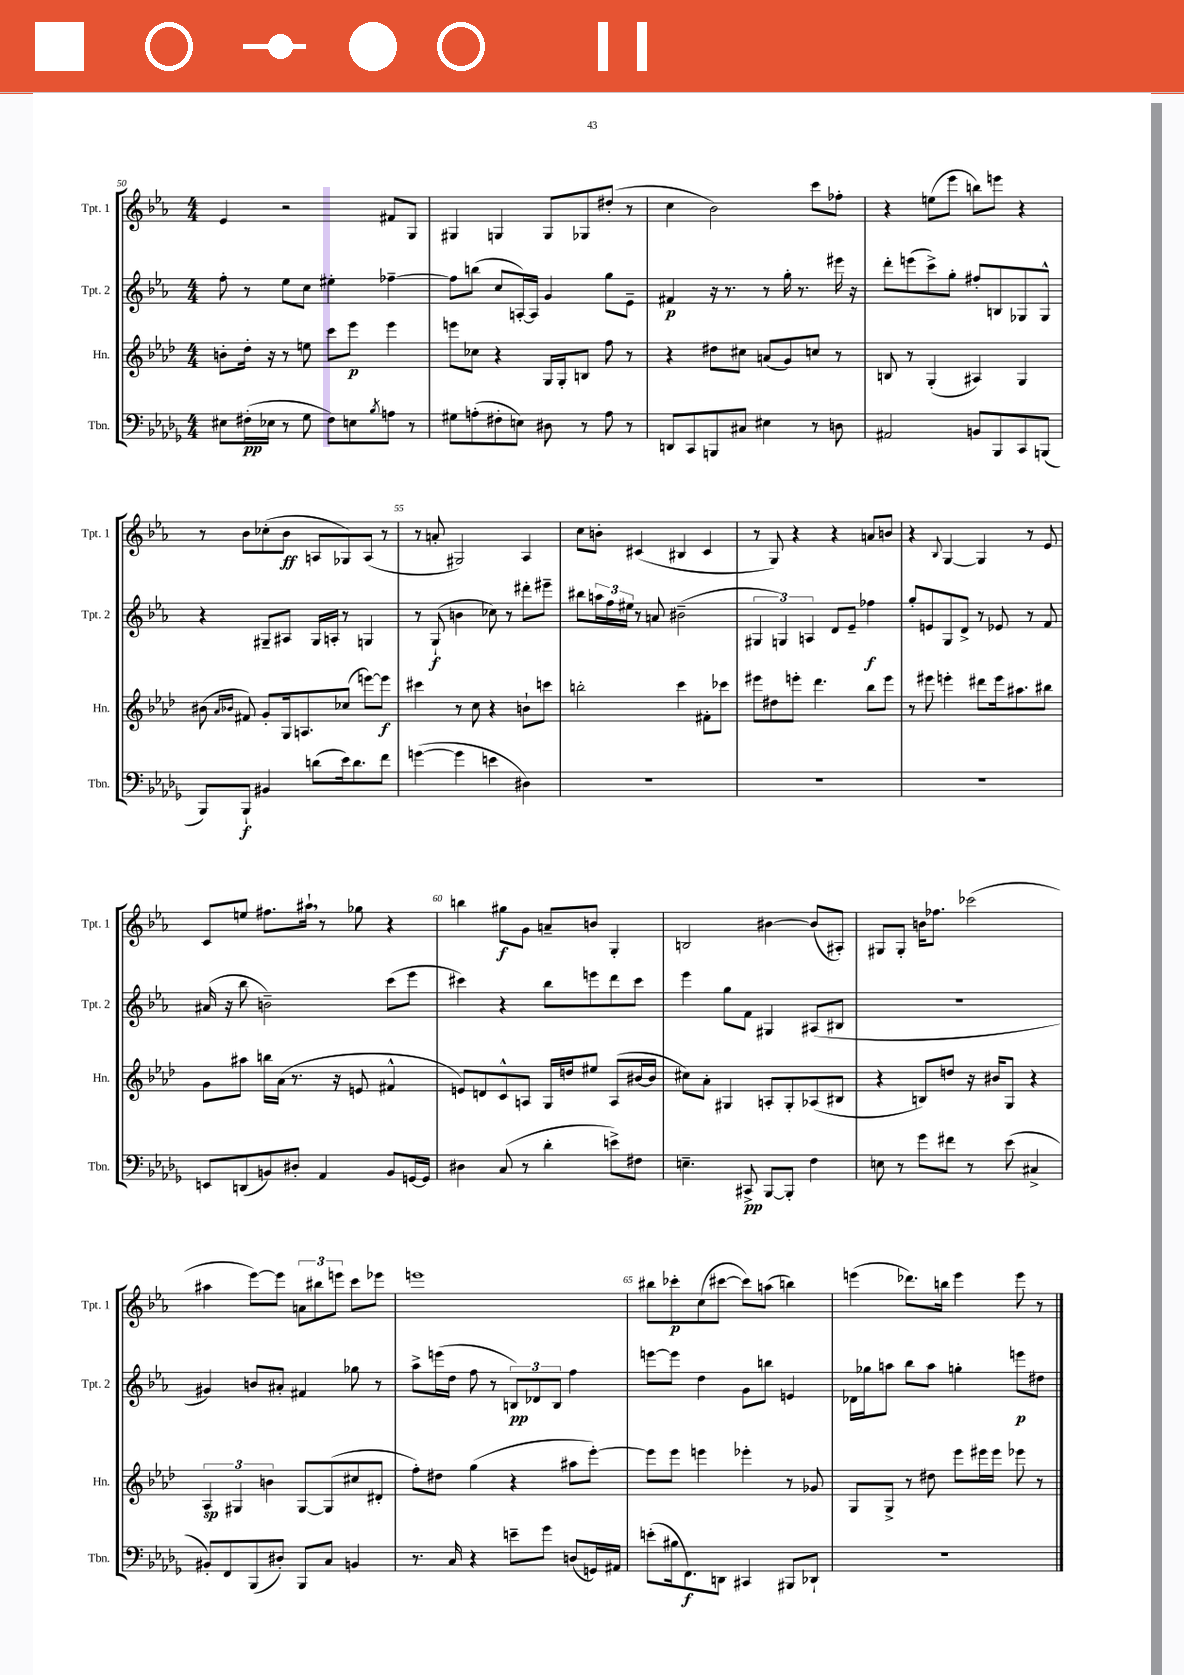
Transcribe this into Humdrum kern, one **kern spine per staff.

**kern	**dynam	**kern	**dynam	**kern	**dynam	**kern	**dynam
*part4	*part4	*part3	*part3	*part2	*part2	*part1	*part1
*staff4	*staff4	*staff3	*staff3	*staff2	*staff2	*staff1	*staff1
*I"Tbn.	*	*I"Hn.	*	*I"Tpt. 2	*	*I"Tpt. 1	*
*I'Tbn.	*	*I'Hn.	*	*I'Tpt. 2	*	*I'Tpt. 1	*
*clefF4	*	*clefG2	*	*clefG2	*	*clefG2	*
*k[b-e-a-d-g-]	*	*k[b-e-a-d-]	*	*k[b-e-a-]	*	*k[b-e-a-]	*
*M4/4	*	*M4/4	*	*M4/4	*	*M4/4	*
=50	=50	=50	=50	=50	=50	=50	=50
8E#X\L	.	8bn'\L	.	8ff'\	.	4e-/	.
(16F#X'\L	pp	16dd-'\Jk	.	8r	.	.	.
16E-X\JJ	.	16r	.	.	.	.	.
8r	.	8r	.	8ee-\L	.	2r	.
8G-\	.	8een\	.	8cc\J	.	.	.
8F#\L)	.	8ccc\L	.	4ee#X'\	.	.	.
8En\	.	8eee-\J	p	.	.	.	.
8qB-/	.	.	.	.	.	.	.
8An\J	.	4eee-\	.	[4ff-X~\	.	8f#X/L	.
8r	.	.	.	.	.	8G/J	.
=51	=51	=51	=51	=51	=51	=51	=51
8G#X\L	.	8eeen\L	.	8ff-\L]	.	4G#X/	.
(8An'\	.	8cc-X\J	.	(8bbn\J	.	.	.
8F#X'\	.	4r	.	8cc/L	.	4Gn/	.
8En\J)	.	.	.	[16An'/L)	.	.	.
.	.	.	.	16A/JJ]	.	.	.
8D#X\	.	16G/LL	.	4g/	.	8G/L	.
.	.	16G'/J	.	.	.	.	.
8r	.	8Bn/J	.	.	.	8G-X/	.
8A\	.	8ff\	.	8gg\L	.	(8dd#X'/J	.
8r	.	8r	.	8e-~\J	.	8r	.
=52	=52	=52	=52	=52	=52	=52	=52
8DDn/L	.	4r	.	4f#X/	p	4cc\	.
8CC/	.	.	.	.	.	.	.
8BBBn/	.	8dd#X\L	.	16r	.	2b-\)	.
.	.	.	.	8.r	.	.	.
8C#X/J	.	8cc#X\J	.	.	.	.	.
4E#X\	.	(8an/L	.	8r	.	.	.
.	.	8g/)	.	16gg'\	.	.	.
.	.	.	.	8.r	.	.	.
8r	.	8ccn/J	.	.	.	8ccc\L	.
8Dn\	.	8r	.	16eee#X\	.	8ff-X'\J	.
.	.	.	.	16r	.	.	.
=53	=53	=53	=53	=53	=53	=53	=53
2AA#X/	.	8Bn/	.	8ddd'\L	.	4r	.
.	.	8r	.	(8eeen\	.	.	.
.	.	(4G'/	.	8ccc^\)	.	(8een\L	.
.	.	.	.	8gg'\J	.	8eee-\J	.
8BBn/L	.	4A#X/)	.	8ff#X'/L	.	8bbn\L)	.
8BBB-/	.	.	.	8Bn/	.	8eeen\J	.
8CC/	.	4G/	.	8G-X/	.	4r	.
(8BBBn/J	.	.	.	8G-^^/J	.	.	.
!!LO:LB:g=z
=54	=54	=54	=54	=54	=54	=54	=54
8BBB-/L)	.	(8b#X\	.	4r	.	8r	.
.	.	16qqa-/LL	.	.	.	.	.
.	.	16qqb-X/JJ	.	.	.	.	.
8BBB-`/J	f	8f#X/)	.	.	.	8b-\L	.
4BB#X/	.	8g'/L	.	8G#X~/L	.	(8cc-X'\	.
.	.	16G/k	.	8A#X/J	.	8b-\J	ff
.	.	8.An/	.	.	.	.	.
(8dn\L	.	.	.	16G#/LL	.	8An/L	.
.	.	.	.	16An'/JJ	.	.	.
16e-\k)	.	(8cc-X/J	.	8r	.	8G-X/)	.
8.d\	.	.	.	.	.	.	.
.	.	[8eeen\L)	.	4Gn/	.	(8A/J	.
8f\J	.	8eee\J]	f	.	.	8r	.
=55	=55	=55	=55	=55	=55	=55	=55
([4gn\	.	4ccc#X\	.	8r	.	8r	.
.	.	.	.	(8G`/	f	8an'/	.
4g\]	.	8r	.	4bn\	.	2G#X/)	.
.	.	8cc\	.	.	.	.	.
4en\	.	4r	.	8cc-X\)	.	.	.
.	.	.	.	8r	.	.	.
4D#X\)	.	8bn`\L	.	8ddd#X'\L	.	4A-/	.
.	.	8cccn\J	.	8eee#X~\J	.	.	.
=56	=56	=56	=56	=56	=56	=56	=56
1r	.	2bbn'\	.	8bb#X\L	.	8cc\L	.
.	.	.	.	24aan\L	.	8bn'\J	.
.	.	.	.	24ff\	.	.	.
.	.	.	.	24ee#X\JJ	.	.	.
.	.	.	.	8r	.	(4c#X/	.
.	.	.	.	8an/	.	.	.
.	.	4ccc\	.	(2b#X~\	.	4B#X/	.
.	.	8f#X'\L	.	.	.	4c#/	.
.	.	8ccc-X\J	.	.	.	.	.
=57	=57	=57	=57	=57	=57	=57	=57
1r	.	8eee#X\L	.	6G#X/	.	8r	.
.	.	8dd#X\	.	.	.	8G/)	.
.	.	.	.	6Gn/)	.	.	.
.	.	8eeen'\J	.	.	.	4r	.
.	.	.	.	6An/	.	.	.
.	.	4.ddd-\	.	.	.	.	.
.	.	.	.	8d/L	.	4r	.
.	.	.	.	8e-~/J	.	.	.
.	.	8bb-\L	.	4ff-X\	f	8an/L	.
.	.	8eee\J	.	.	.	8bn/J	.
=58	=58	=58	=58	=58	=58	=58	=58
1r	.	8r	.	8gg'/L	.	4r	.
.	.	8eee#X\	.	8en/	.	.	.
.	.	.	.	.	.	8qqB-/	.
.	.	4eeen'\	.	8G/	.	[4G/	.
.	.	.	.	8d^/J	.	.	.
.	.	8ddd#X\L	.	8r	.	4G/]	.
.	.	16eee\k	.	8e-X/	.	.	.
.	.	8.aa#X\	.	.	.	.	.
.	.	.	.	8r	.	8r	.
.	.	8bb#X\J	.	8f/	.	8e-/	.
!!LO:LB:g=z
=59	=59	=59	=59	=59	=59	=59	=59
8EEn/L	.	8g\L	.	(16a#X/	.	8c/L	.
.	.	.	.	16r	.	.	.
(8DDn/	.	8aa#X\J	.	8bb-\	.	8een/J	.
8BBn/)	.	16bbn\LL	.	2bn~\)	.	8.ff#X\L	.
.	.	(16a-\JJ	.	.	.	.	.
8D#X'/J	.	8.r	.	.	.	.	.
.	.	.	.	.	.	16aa#X`,\Jk	.
4AA-/	.	.	.	.	.	8r	.
.	.	16r	.	.	.	.	.
.	.	8en/	.	.	.	8gg-X\	.
8BB/L	.	4f#X^^/	.	(8ccc\L	.	4r	.
[16GGn/L	.	.	.	8eee-\J	.	.	.
16GG/JJ]	.	.	.	.	.	.	.
=60	=60	=60	=60	=60	=60	=60	=60
4D#X\	.	8en/L)	.	4ccc#X\)	.	4bbn\	.
.	.	8dn/	.	.	.	.	.
(8C/	.	8c^^/	.	4r	.	8gg#X\L	f
8r	.	8An/J	.	.	.	8g\J	.
4d-'\	.	16G/LL	.	8bb-\L	.	8an~/L	.
.	.	16ddn/J	.	.	.	.	.
.	.	8ee#X/J	.	8eeen\	.	8bn/J	.
8en^\L)	.	(8A/L	.	8ddd\	.	4G'/	.
8F#X\J	.	[16b#X/L	.	8ccc#\J	.	.	.
.	.	16b#/JJ]	.	.	.	.	.
=61	=61	=61	=61	=61	=61	=61	=61
4.En~\	.	8cc#X\L)	.	4eee-\	.	2Bn/	.
.	.	8a-'\J	.	.	.	.	.
.	.	4G#X/	.	8gg\L	.	.	.
8CC#X^/	pp	.	.	8f\J	.	.	.
[8BBB-/L	.	8An'/L	.	4G#X/	.	[4b#X\	.
8BBB-'/J]	.	8G#'/	.	.	.	.	.
4F\	.	(8A-X/	.	(8A#X/L	.	(8b#/L]	.
.	.	8B#X/J	.	8B#X/J	.	8A#X'/J)	.
=62	=62	=62	=62	=62	=62	=62	=62
8En\	.	4r	.	1r	.	8G#X/L	.
8r	.	.	.	.	.	8G#'/J	.
8g-\L	.	8Bn/L)	.	.	.	16bn\KL	.
.	.	.	.	.	.	8.ff-X\J	.
8f#X\J	.	8ddn/J	.	.	.	.	.
8r	.	16r	.	.	.	(2ccc-X\	.
.	.	16b#X/KL	.	.	.	.	.
(8e-\	.	8G/J	.	.	.	.	.
4C#X^/	.	4r	.	.	.	.	.
!!LO:LB:g=z
=63	=63	=63	=63	=63	=63	=63	=63
8BB#X'/L)	.	6A-/	sp	4g#X/)	.	4aa#X\	.
8FF/	.	.	.	.	.	.	.
.	.	6G#X/	.	.	.	.	.
(8BBB-/	.	.	.	8bn/L	.	[8eee-\L)	.
.	.	6bn\	.	.	.	.	.
8D#X'/J)	.	.	.	8a#X'/J	.	8eee-\J]	.
8BBB-/L	.	[8G#/L	.	4f#X/	.	12an\L	.
.	.	.	.	.	.	12bb#X\	.
8C/J	.	(8G#/]	.	.	.	.	.
.	.	.	.	.	.	12eeen\J	.
4BBn/	.	8cc#X/	.	8gg-X\	.	8ccc\L	.
.	.	8d#X'/J	.	8r	.	8eee-X\J	.
=64	=64	=64	=64	=64	=64	=64	=64
8.r	.	8ff'\L)	.	8aa-^\L	.	1eeen	.
.	.	8dd#X\J	.	(16eeen\L	.	.	.
16C/	.	.	.	16dd\JJ	.	.	.
4r	.	(4gg\	.	8ff\	.	.	.
.	.	.	.	8r	.	.	.
8en~\L	.	4r	.	12Bn/L)	pp	.	.
.	.	.	.	12d-X/	.	.	.
8g-\J	.	.	.	.	.	.	.
.	.	.	.	12B/J	.	.	.
(8Dn/L	.	8aa#X\L	.	4ff\	.	.	.
16GGn/L)	.	[8eee-'\J)	.	.	.	.	.
16AA#X/JJ	.	.	.	.	.	.	.
=65	=65	=65	=65	=65	=65	=65	=65
(8en'\L	.	8eee-\L]	.	[8eeen\L	.	8bb#X\L	.
16B#X\k	.	8eee-\J	.	8eee\J]	.	8ccc-X'\	p
8.FF\)	f	.	.	.	.	.	.
.	.	4eeen\	.	4dd\	.	(8cc\	.
8DDn\J	.	.	.	.	.	[8ccc#X\J	.
4CC#X/	.	4eee-X'\	.	8g\L	.	8ccc#\L])	.
.	.	.	.	8bbn\J	.	(8aan\J	.
8BBB#X/L	.	8r	.	4en/	.	4bbn\)	.
8DD-X`/J	.	8g-X/	.	.	.	.	.
=66	=66	=66	=66	=66	=66	=66	=66
1r	.	8G/L	.	16d-X\LL	.	(4eeen\	.
.	.	.	.	16gg-X\J	.	.	.
.	.	8G^/J	.	8aan\J	.	.	.
.	.	8r	.	8bb-\L	.	8.ddd-X\L)	.
.	.	8dd#X\	.	8aa\J	.	.	.
.	.	.	.	.	.	16bbn\Jk	.
.	.	8eee-\L	.	4ggn'\	.	4eee\	.
.	.	16eee#X\L	.	.	.	.	.
.	.	16eee#\JJ	.	.	.	.	.
.	.	8eee-X\	.	8eeen\L	p	8eee\	.
.	.	8r	.	8dd#X\J	.	8r	.
==	==	==	==	==	==	==	==
*-	*-	*-	*-	*-	*-	*-	*-
